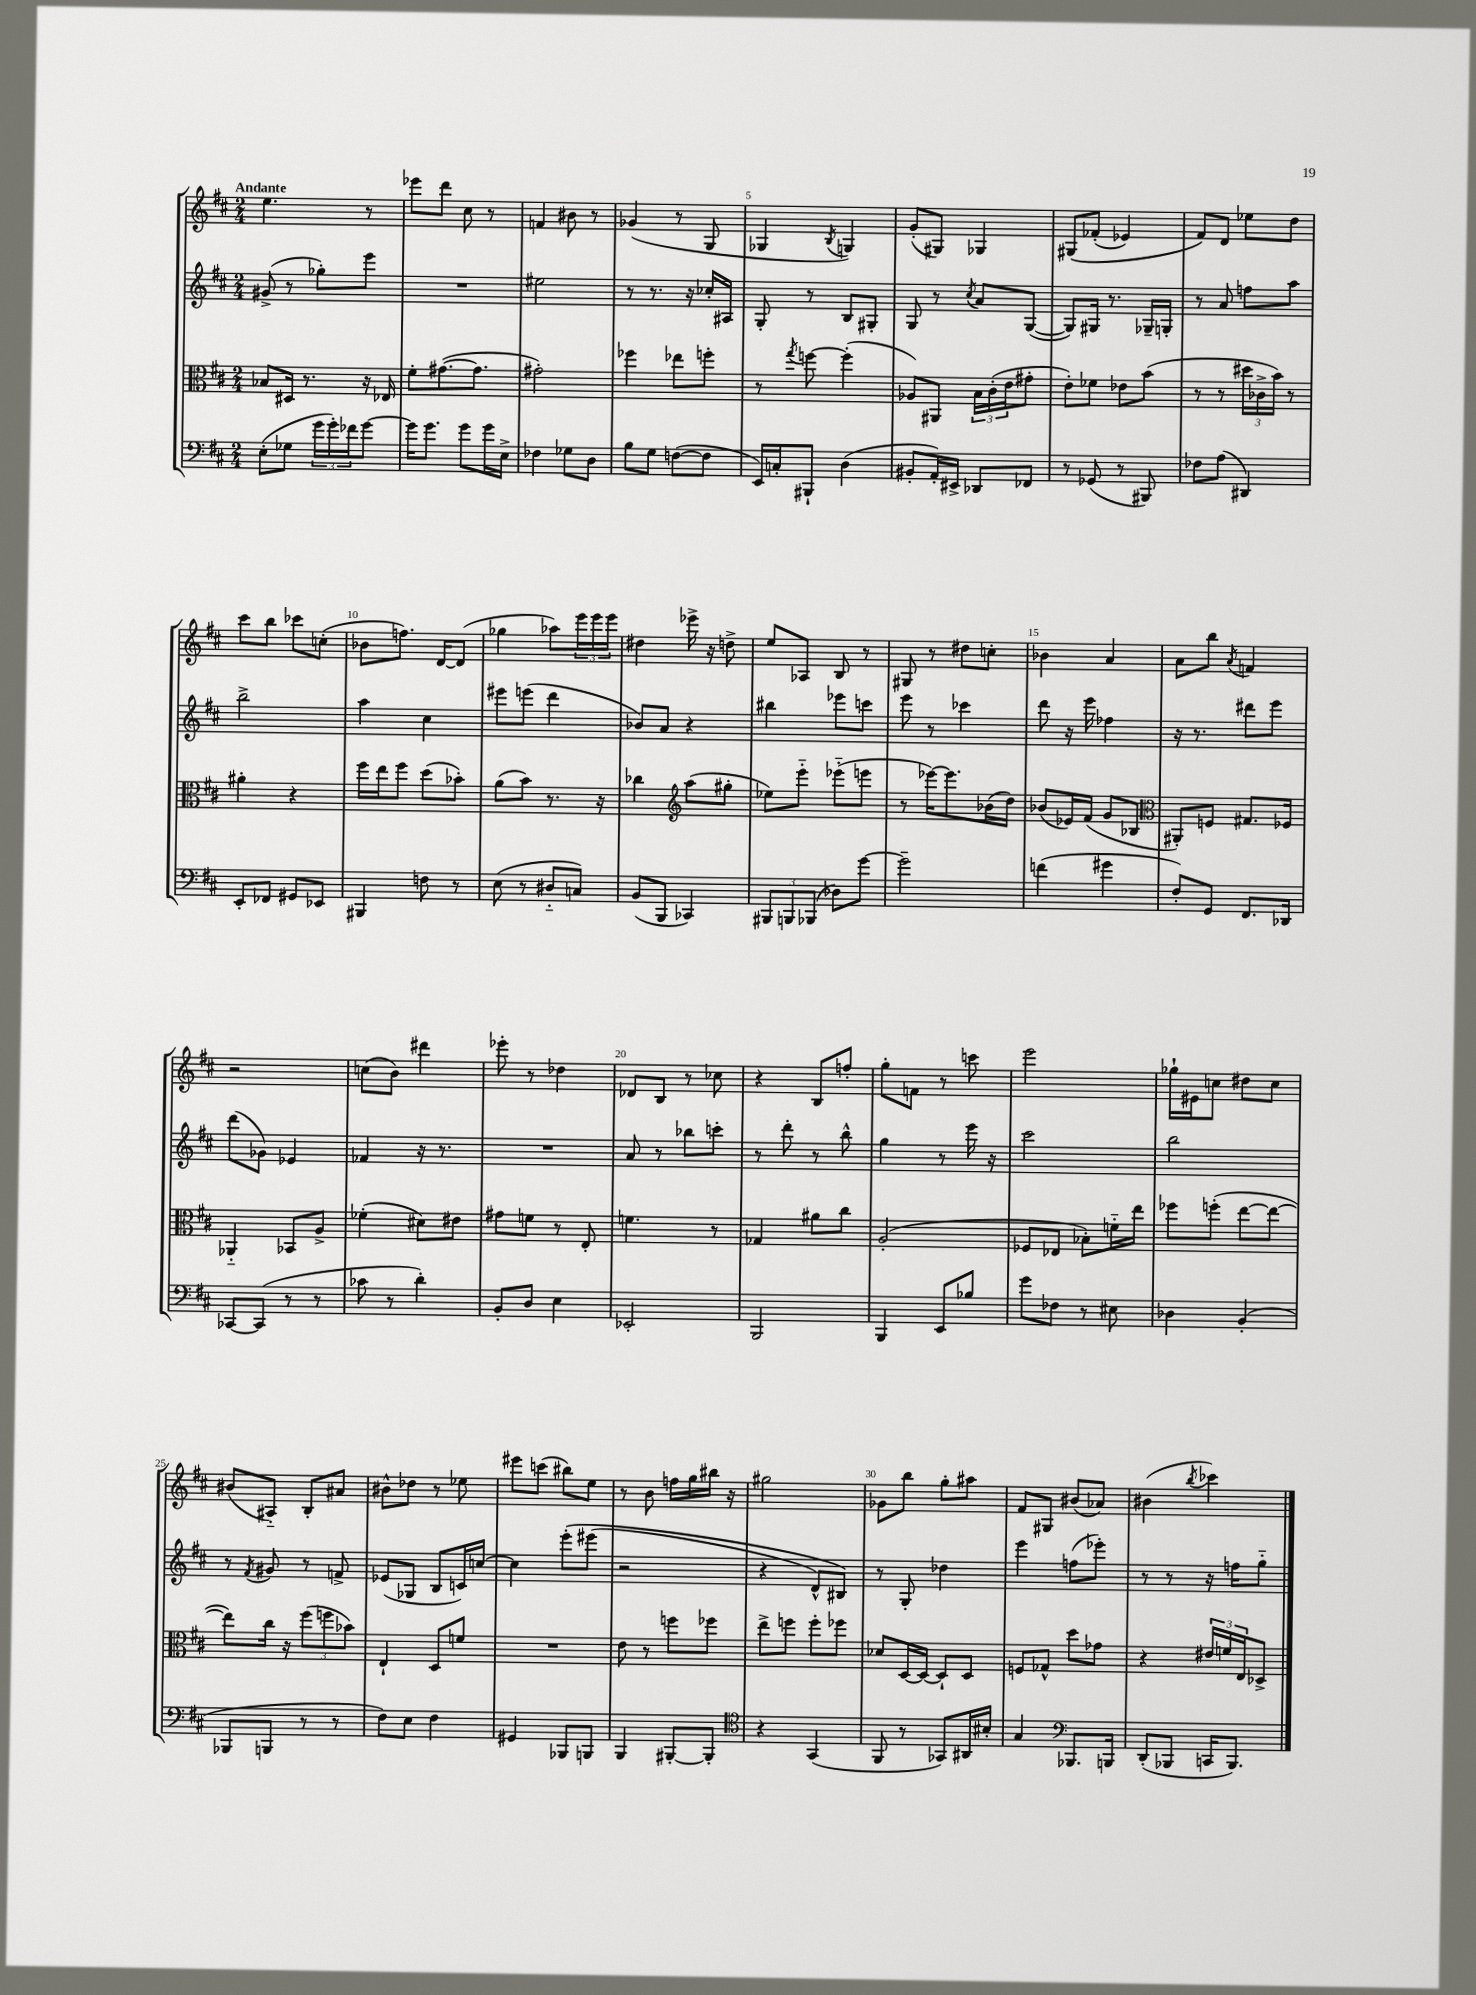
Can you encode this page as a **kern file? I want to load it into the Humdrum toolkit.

**kern	**kern	**kern	**kern
*staff4	*staff3	*staff2	*staff1
*clefF4	*clefC3	*clefG2	*clefG2
*k[f#c#]	*k[f#c#]	*k[f#c#]	*k[f#c#]
*M2/4	*M2/4	*M2/4	*M2/4
(8E'	8B-	(8g#^	4.ee
8G-	16D#	8r	.
.	8.r	.	.
24g	.	8gg-')	.
24g')	.	.	.
24f-	.	.	.
[8g	16r	8eee	8r
.	16E-	.	.
=	=	=	=
16g]	8f#'	2r	8eee-
8.g	.	.	.
.	([8.g#	.	8ddd
8g	.	.	8cc#
.	8.g#]	.	.
16g	.	.	8r
16E^	.	.	.
=	=	=	=
4F-	2g#')	2ee#	4f
8G-	.	.	8b#
8D	.	.	8r
=	=	=	=
8B	4ff-	8r	(4g-
8G	.	8.r	.
([8F	8ee-	.	8r
.	.	16r	.
8F]	8ff'	16cc-'	8G
.	.	16A#	.
=	=	=	=
16EE)	8r	8G'	4G-
16C'	.	.	.
.	8qgg	.	.
8BBB#`	[8ff	8r	.
.	.	.	8qB
(4D	(4ff']	8B	4G)
.	.	8G#'	.
=	=	=	=
8BB#'	8A-)	8G	(8g'
16AA')	8AA#	8r	8G#)
16EE#^	.	.	.
.	.	8qcc#	.
8DD-	24B	8a	4G-
.	(24c#'	.	.
.	24e	.	.
8FF-	8g#'	([8G	.
=	=	=	=
8r	8e')	8G])	&(8G#
(8GG-	8f-	16G#	(8f-'
.	.	8.r	.
8r	8e-	.	4e-)
8BBB#)	(8b	16G-~	.
.	.	16G'	.
=	=	=	=
8F-	8r	8r	8f#&)
(8A	8r	8a	8d
4DD#)	24dd#	8ff	8ee-
.	24c-^	.	.
.	24b)	.	.
.	8r	8aa	8dd
=	=	=	=
8EE'	4a#'	2bb^	8ccc#
8FF-	.	.	8bb
8GG#	4r	.	8ccc-
8EE-	.	.	(8cc'
=	=	=	=
4BBB#	16ff#	4aa	8b-
.	16ee	.	.
.	8ff#	.	8.ff)
8F	(8dd	4cc#	.
.	.	.	[16d
8r	8b-')	.	(8d]
=	=	=	=
(8E	(8a	8eee#	4gg-
8r	8b)	(8eee	.
8D#'~	8.r	4ddd	8aa-)
8C)	.	.	24eee
.	.	.	24eee
.	16r	.	.
.	.	.	24eee
=	=	=	=
(8BB	4cc-	8b-)	4dd#
8BBB	.	8a	.
*	*clefG2	*	*
4CC-)	(8aa	4r	16eee-^
.	.	.	16r
.	8gg#'	.	8dd^
=	=	=	=
12BBB#	8ee-)	4bb#	8ee
12BBB	.	.	.
.	8eee'~	.	8A-
(12BBB-	.	.	.
8D-)	(8eee-'~	8eee-	8B
[8g	8eee	8ccc	8r
=	=	=	=
2g~]	8r	8eee	8G#
.	[16eee-)	8r	8r
.	8.eee-]	.	.
.	.	4ccc-	8dd#
.	(16b-	.	8cc'
.	16dd)	.	.
=	=	=	=
(4f	(8b-	8ddd	4b-
.	16e-)	16r	.
.	(16f#	16eee	.
4g#	8g	4ff-	4a
.	8B-	.	.
=	=	=	=
*	*clefC3	*	*
8F#')	8AA#')	16r	8a
.	.	8.r	.
8GG	8F	.	8bb
.	.	.	8qa
8.FF#	8.G#	8ddd#	4f
.	.	8eee	.
16DD-	16F-	.	.
=	=	=	=
[8CC-	4AA-'~	(8ddd	2r
(8CC-]	.	8g-)	.
8r	8BB-	4e-	.
8r	8A^	.	.
=	=	=	=
8c-	(4f-'	4f-	(8cc
8r	.	.	8b)
4d')	8d#)	16r	4ddd#
.	.	8.r	.
.	8e#	.	.
=	=	=	=
8BB'	8g#	2r	8eee-'
8D	8f	.	8r
4E	8r	.	4dd-
.	8E'	.	.
=	=	=	=
2EE-'	4.f	8a	8d-
.	.	8r	8B
.	.	8bb-	8r
.	8r	8ccc'	8cc-
=	=	=	=
2BBB	4G-	8r	4r
.	.	8ddd'	.
.	8a#	8r	8B
.	8cc#	8bb^^	8ff'
=	=	=	=
4BBB	(2A'	4gg	8gg'
.	.	.	8f
8EE	.	8r	8r
8B-	.	16eee	8ccc
.	.	16r	.
=	=	=	=
8g	8F-	2ccc#	2eee
8F-	8E-	.	.
8r	8B-')	.	.
8E#	16f'~	.	.
.	16ee	.	.
=	=	=	=
4D-	8ff-	2bb	16gg-`
.	.	.	16e#
.	(8ff'	.	8cc
(4BB'	[8ee	.	8dd#
.	8ee_	.	8cc
=	=	=	=
8BBB-	8ee])	8r	(8b#
.	.	8qf#	.
8BBB	16cc#	8g#	8A#'~)
.	16r	.	.
8r	(12ff#	8r	8B'
.	12ff	.	.
8r	.	8f^	8a#
.	12b-)	.	.
=	=	=	=
8F#)	4E`	(8e-	8b#^^
8E	.	8G-	8dd-
4F#	8D	8B	8r
.	8f	16c)	8ee-
.	.	[16cc	.
=	=	=	=
4GG#	2r	4cc]	8eee#
.	.	.	(8ccc
8BBB-	.	&(8eee'	8bb#)
8BBB	.	(8eee#	8ee
=	=	=	=
4BBB	8e	2r	8r
.	8r	.	8b
[8BBB#'	8ff	.	16ff
.	.	.	16gg
8BBB#']	8ff-	.	16bb#
.	.	.	16r
=	=	=	=
*clefC4	*	*	*
4r	8ee^	4r	2gg#
.	8ff	.	.
(4GG	8ff'	8d^^)	.
.	8ff-	8B#&)	.
=	=	=	=
8FF#	8d-	8r	8g-
8r	[16D	8G'	8bb
.	16D_	.	.
8GG-)	8D`]	4dd-	8gg'
16AA#	8D	.	8aa#
16B#'	.	.	.
=	=	=	=
4G	8F	4eee	8f#
.	8G-^^	.	8G#
*clefF4	*	*	*
8.BBB-	8dd	(8ff	(8b#
.	8g-	8eee-')	8a-)
16BBB	.	.	.
=	=	=	=
(8DD'	4r	8r	(4b#
8BBB-	.	8r	.
.	.	.	8qbb
16CC	24e#	16r	4ccc-)
.	24f	.	.
8.BBB-)	.	16ff	.
.	24E	.	.
.	8D-^	8gg'~	.
==	==	==	==
*-	*-	*-	*-
